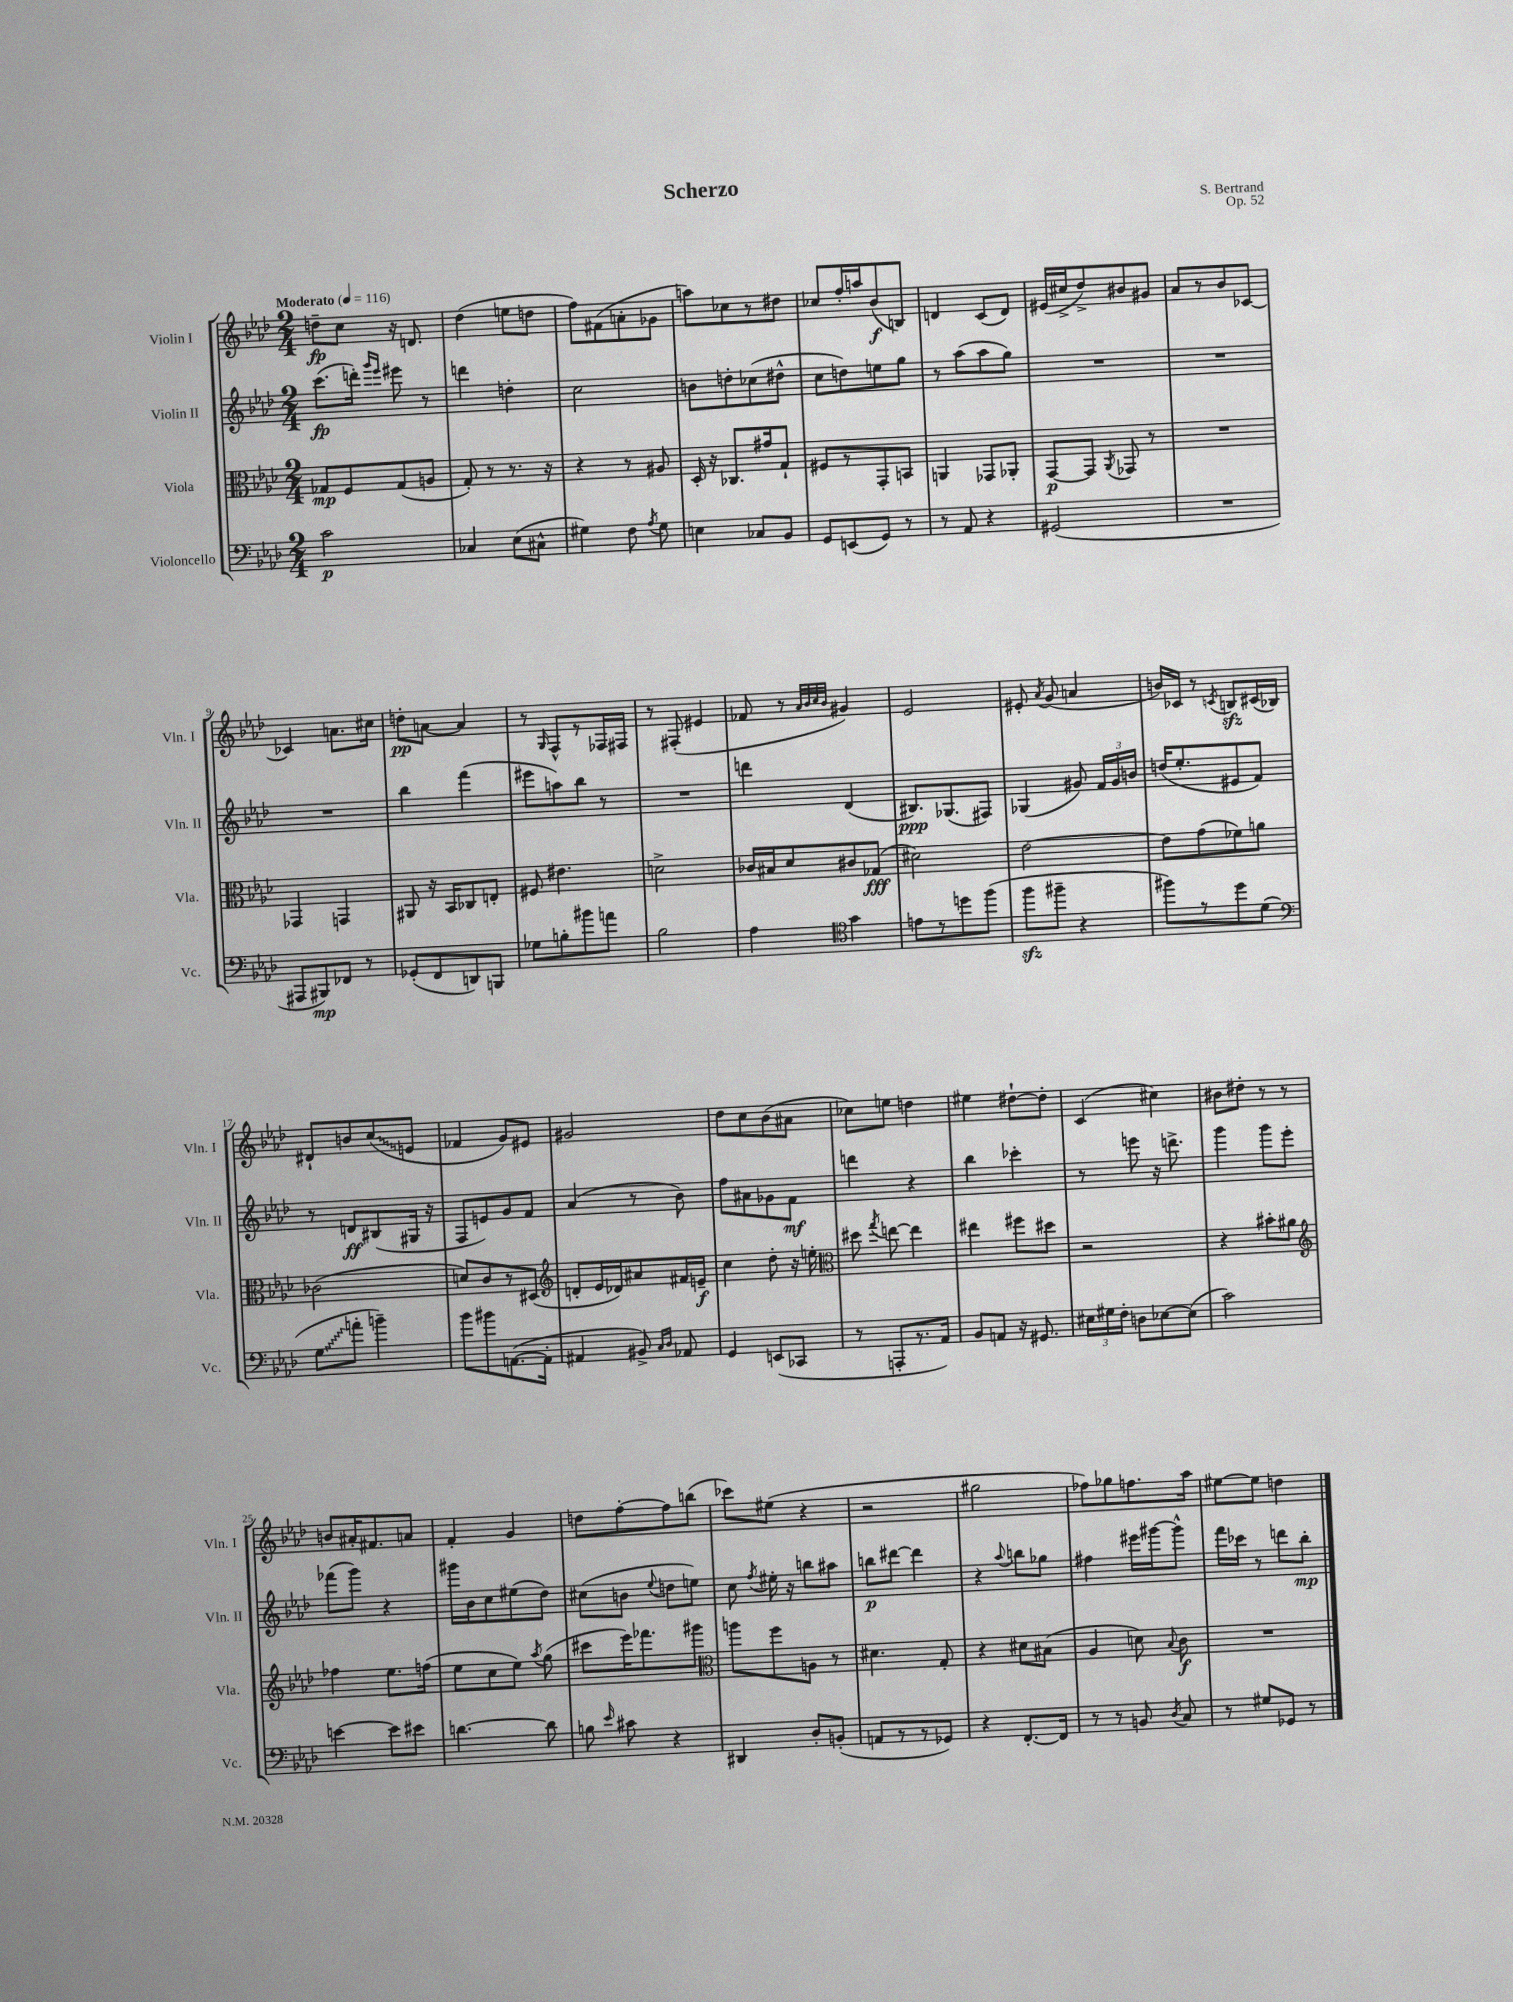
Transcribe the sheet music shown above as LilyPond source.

\header { title = "Scherzo" composer = "S. Bertrand" opus = "Op. 52" }
<<
\new StaffGroup <<
\new Staff = "s0" \with { instrumentName = "Violin I" shortInstrumentName = "Vln. I" } {
    \clef treble \key aes \major \numericTimeSignature \time 2/4 \tempo "Moderato" 4 = 116
    \autoBeamOff d''8[--\fp c''8] r16 d'8. |
    des''4( e''8[ d''8] |
    f''8[) fis'8( a'8-. ges'8] |
    a''8[) ces''8 r8 dis''8] |
    ces''8[ f''16-. a''16 bes'8\f( b8]) |
    d'4 c'8[( d'8]) |
    eis'16[( cis''16-> des''8->) bis'8 gis'8] |
    aes'8[ r8 bes'8 ces'8]~ |
    ces'4 a'8.[ cis''16] |
    d''8[-.\pp a'8]~ a'4 |
    r8 \grace { g16 } f8[-^ r8 fes16 fis16] |
    r8 fis8-.( eis'4 |
    fes'8 r8 \grace { aes'32[ bes'32 c''32 bes'32] } gis'4) |
    ees'2 |
    eis'8-. \acciaccatura { aes'8 } g'8( a'4 |
    b'16[) ces'16] r8 \acciaccatura { c'8 } b8[\sfz cis'16( bes16]) |
    dis'8[-! b'8 \once \override Glissando.style = #'zigzag c''8\glissando( e'8] |
    fes'4 g'8[) eis'8] |
    gis'2 |
    des''8[ c''8 bes'8( ais'8] |
    ces''8[) e''8] d''4 |
    eis''4 dis''8[~-! dis''8]-. |
    c'4( cis''4) |
    bis'8[ dis''8]-. r8 r8 |
    b'8[ ais'16-. fis'8. a'8] |
    f'4-. g'4 |
    d''8[ f''8~-. f''8 b''8]( |
    ces'''8[) eis''8]( r4 |
    r2 |
    gis''2 |
    fes''8[) ges''8 f''8. aes''16] |
    eis''8[~ eis''8] d''4 \bar "|." |
}
\new Staff = "s1" \with { instrumentName = "Violin II" shortInstrumentName = "Vln. II" } {
    \clef treble \key aes \major \numericTimeSignature \time 2/4
    \autoBeamOff c'''8.[\fp( d'''16]-.) \grace { g'''16[ ees'''16] } eis'''8 r8 |
    d'''4 d''4-. |
    c''2 |
    b'8[ d''8-. ces''8( dis''8]-^ |
    c''8[ d''8) e''8 g''8] |
    r8 aes''8[( aes''8 g''8]) |
    R2 |
    R2 |
    R2 |
    bes''4 f'''4( |
    eis'''8[ a''8) bes''8] r8 |
    R2 |
    d'''4 des'4( |
    bis8.[\ppp) ges8.( fis8]) |
    ges4( gis'8) \tuplet 3/2 { f'16[ gis'16 b'16] } |
    d''16[( ees''8.-. eis'8 f'8]) |
    r8 d'8[\ff bis8( gis16] r16 |
    f8[ e'8) g'8 f'8] |
    aes'4( r8 bes'8) |
    f''8[ ais'8 ges'8 f'8]\mf |
    d'''4 r4 |
    bes''4 ces'''4-. |
    r8 e'''8 r16 d'''8.-> |
    g'''4 g'''8[ ees'''8]-. |
    fes'''8[( g'''8]) r4 |
    gis'''16[ bes'16 c''8 eis''8( des''8]) |
    cis''8[( b'8] \appoggiatura { ees''8 } d''8[ e''8]) |
    c''8 \acciaccatura { f''8 } eis''16-. r16 b''8[ ais''8] |
    b''8[\p dis'''8]~ dis'''4 |
    r4 \appoggiatura { aes''8 } b''8[ ges''8] |
    fis''4 eis'''16[ gis'''16~ gis'''8]-^ |
    f'''16[ ces'''16] r8 d'''8[ bes''8]-.\mp \bar "|." |
}
\new Staff = "s2" \with { instrumentName = "Viola" shortInstrumentName = "Vla." } {
    \clef alto \key aes \major \numericTimeSignature \time 2/4
    \autoBeamOff ges8[\mp f8 ges8( a8] |
    g8-.) r8 r8. r16 |
    r4 r8 ais8 |
    des16-. r16 ces8.[ gis'16 g8]-! |
    fis8[ r8 g,8-. b,8] |
    a,4 ges,8[ aes,8]-. |
    g,8[~\p g,8] \acciaccatura { aes,8 } ges,8 r8 |
    R2 |
    ges,4 g,4 |
    ais,8 r16 bes,16[ ces8 e8]-. |
    fis8 eis'4. |
    d'2-> |
    ces'16[ bis16 des'8 cis'8 ges8]\fff( |
    dis'2) |
    ees'2~ |
    ees'8[ g'8( fes'8) a'8] |
    ces'2( |
    d'8[) c'8 r8 dis8]( |
    \clef treble d'8[-. ees'16 des'16) ais'8 fis'16 e'16]--\f |
    c''4 des''8-. r16 e''16-. |
    \clef alto dis''8 \acciaccatura { g''8 } e''8~ e''4 |
    eis''4 fis''8[ dis''8] |
    r2 |
    r4 bis'8[-. ais'8] |
    \clef treble fes''4 ees''8.[ f''16]( |
    ees''8[ c''8 ees''8]) \acciaccatura { aes''8 } g''8( |
    cis'''8[ ees'''16) fes'''8. gis'''8] |
    \clef alto a''8[ f''8 a8] r8 |
    dis'4. g8-. |
    r4 dis'8[ bis8]( |
    aes4 d'8) \appoggiatura { bes8 } c'8\f |
    R2 \bar "|." |
}
\new Staff = "s3" \with { instrumentName = "Violoncello" shortInstrumentName = "Vc." } {
    \clef bass \key aes \major \numericTimeSignature \time 2/4
    \autoBeamOff c'2\p |
    ces4 ees8[( cis8]-^ |
    gis4) f8 \acciaccatura { aes8 } gis8 |
    e4 ces8[ bes,8] |
    g,8[ e,8( g,8]) r8 |
    r8 aes,8 r4 |
    gis,2( |
    R2 |
    ais,,8[ bis,,8\mp) fes,8] r8 |
    ges,8[-.( f,8 d,8) b,,8] |
    ges8[ b8-. bis'8 a'8] |
    bes2 |
    aes4 \clef tenor g'4 |
    e'8[ r8 d''8 f''8]( |
    f''8[\sfz fis''8]-- r4 |
    fis''8[) r8 des''8 des'8]( |
    \clef bass \once \override Glissando.style = #'zigzag g8[\glissando a'8]-. b'4--) |
    bes'8[ bis'8 a,8.~( a,16]-. |
    ais,4 bis,8->) \grace { c16[ des16] } aes,8 |
    g,4 e,8[( ces,8] |
    r8 a,,8[-. r8. aes,16]) |
    bes,8[ a,8] r16 gis,8. |
    \tuplet 3/2 { eis16[ gis16 f16]-. } d8[ ees8~ ees8]( |
    c'2) |
    e'4~ e'8[ eis'8] |
    d'4.~ d'8 |
    b8 \grace { ees'16 } cis'8 r4 |
    dis,4 des8[-. b,8]-.( |
    a,8[ r8 r8 ges,8]) |
    r4 f,8.[~-. f,16] |
    r8 r8 b,8 \acciaccatura { des8 } c8 |
    r8 gis8[ ges,8] r8 \bar "|." |
}
>>
>>
